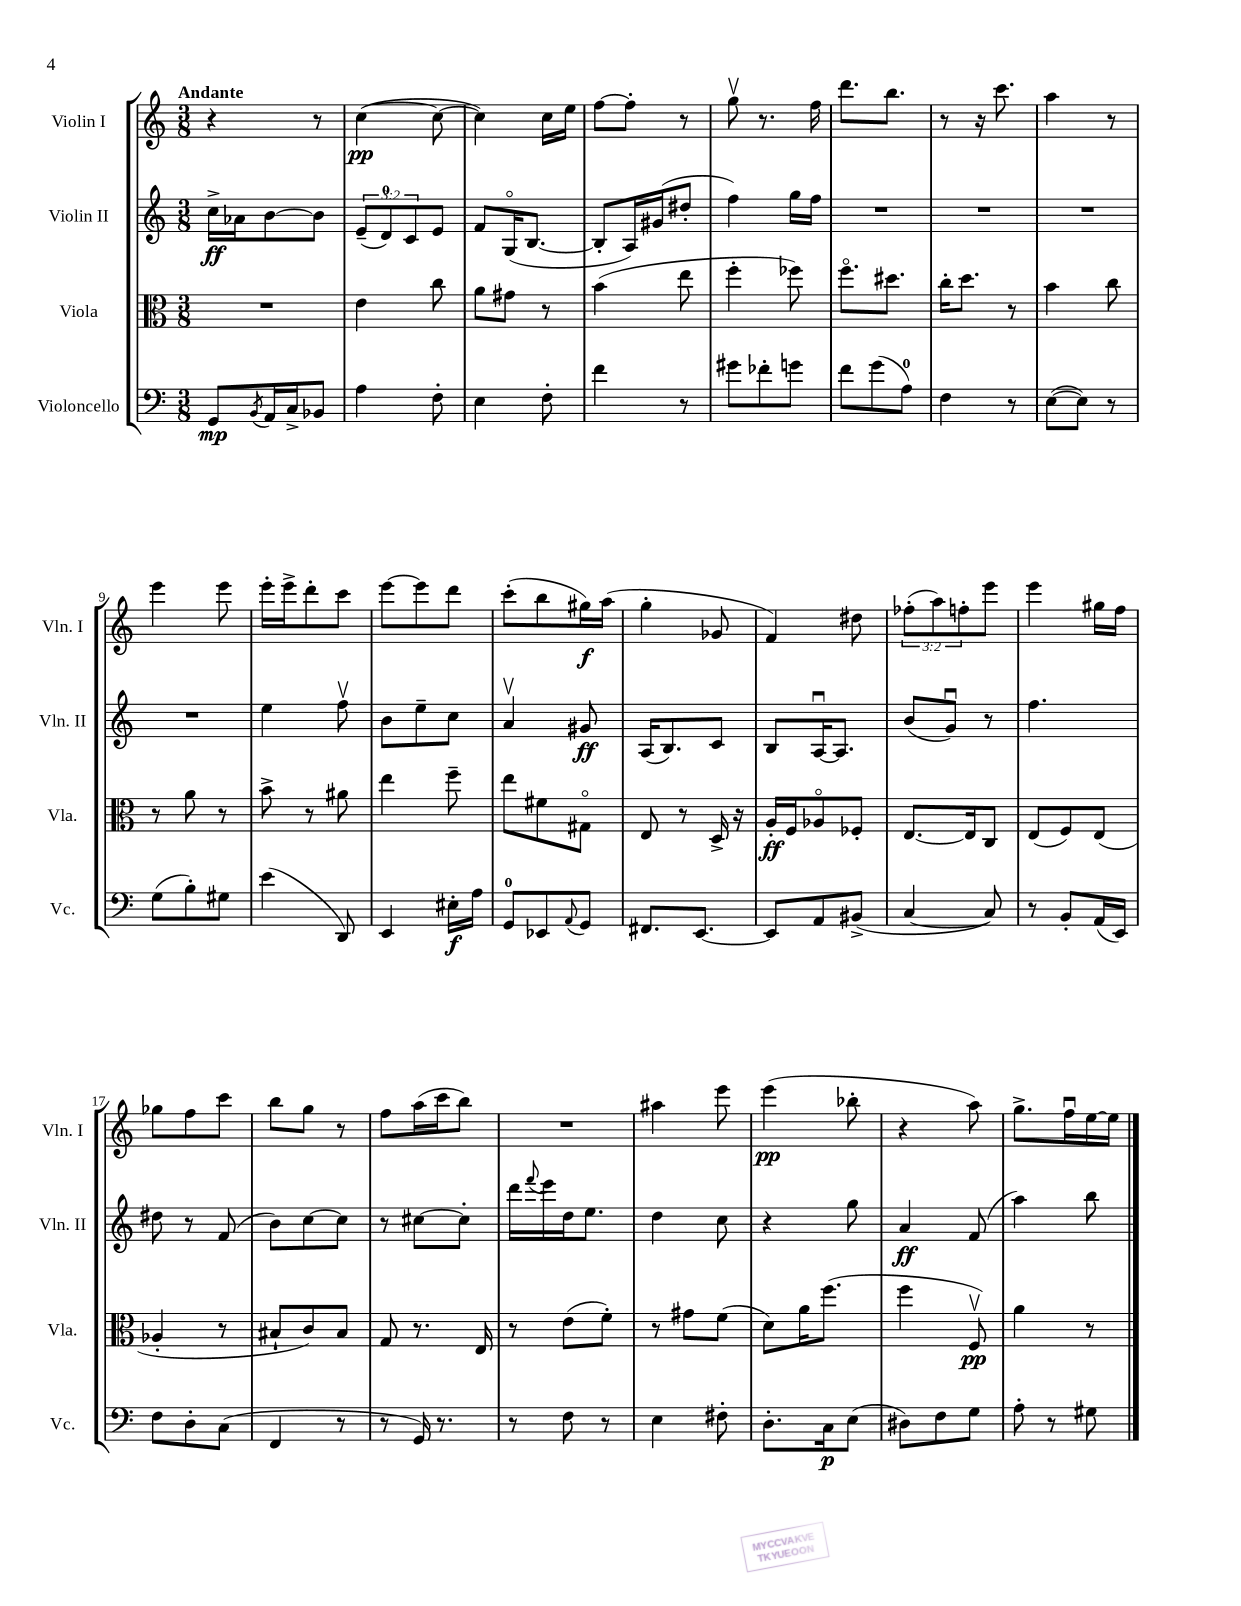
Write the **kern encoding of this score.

**kern	**kern	**kern	**kern
*staff4	*staff3	*staff2	*staff1
*clefF4	*clefC3	*clefG2	*clefG2
*k[]	*k[]	*k[]	*k[]
*M3/8	*M3/8	*M3/8	*M3/8
8GG	4.r	16cc^	4r
.	.	16a-	.
8qBB	.	.	.
16AA	.	[8b	.
16C^	.	.	.
8BB-	.	8b]	8r
=	=	=	=
4A	4e	(12e~	([4cc
.	.	12d)	.
.	.	12c	.
8F'	8cc	8e	8cc_
=	=	=	=
4E	8a	8f	4cc])
.	8g#	(16Go	.
.	.	[8.B	.
8F'	8r	.	16cc
.	.	.	16ee
=	=	=	=
4f	(4b	8B']	[8ff
.	.	16A)	8ff']
.	.	(16g#	.
8r	8ee	8dd#'	8r
=	=	=	=
8g#	4ff'	4ff)	8ggv
8f-'	.	.	8.r
8g	8ff-)	16gg	.
.	.	16ff	16ff
=	=	=	=
8f	8.ffo	4.r	8.ddd
(8g	.	.	.
.	8.dd#	.	8.bb
8A)	.	.	.
=	=	=	=
4F	16cc'	4.r	8r
.	8.dd	.	.
.	.	.	16r
.	.	.	8.ccc
8r	8r	.	.
=	=	=	=
([8E	4b	4.r	4aa
8E])	.	.	.
8r	8cc	.	8r
=	=	=	=
(8G	8r	4.r	4eee
8B')	8a	.	.
8G#	8r	.	8eee
=	=	=	=
(4e	8b^	4ee	16eee'
.	.	.	16eee^
.	8r	.	8ddd'
8DD)	8a#	8ffv	8ccc
=	=	=	=
4EE	4ee	8b	[8eee
.	.	8ee~	8eee]
16E#'	8ff~	8cc	8ddd
16A	.	.	.
=	=	=	=
8GG	8ee	4av	(8ccc'
8EE-	8f#	.	8bb
8qqAA	.	.	.
8GG	8G#o	8g#	16gg#)
.	.	.	(16aa
=	=	=	=
8.FF#	8E	(16A	4gg'
.	.	8.B)	.
.	8r	.	.
[8.EE	.	.	.
.	16D^	8c	8g-
.	16r	.	.
=	=	=	=
8EE]	16A'	8B	4f)
.	16F	.	.
8AA	8A-o	[16Au	.
.	.	8.A]	.
(8BB#^	8F-'	.	8dd#
=	=	=	=
[4C	[8.E	(8b	(12ff-'
.	.	.	12aa)
.	.	8gu)	.
.	.	.	12ff'
.	16E]	.	.
8C])	8C	8r	8eee
=	=	=	=
8r	(8E	4.ff	4eee
8BB'	8F)	.	.
(16AA	(8E	.	16gg#
16EE)	.	.	16ff
=	=	=	=
8F	4A-'	8dd#	8gg-
8D'	.	8r	8ff
(8C	8r	(8f	8ccc
=	=	=	=
4FF	8B#`	8b)	8bb
.	8c)	[8cc	8gg
8r	8B#	8cc]	8r
=	=	=	=
8r	8G	8r	8ff
16GG)	8.r	[8cc#	(16aa
8.r	.	.	16ccc
.	.	8cc#']	8bb)
.	16E	.	.
=	=	=	=
8r	8r	16ddd	4.r
.	.	8qqfff	.
.	.	16eee	.
8F	(8e	16dd	.
.	.	8.ee	.
8r	8f')	.	.
=	=	=	=
4E	8r	4dd	4aa#
.	8g#	.	.
8F#'	(8f	8cc	8eee
=	=	=	=
8.D'	8d)	4r	(4eee
.	16a	.	.
16C	(8.ff	.	.
(8E	.	8gg	8bb-'
=	=	=	=
8D#)	4ff	4a	4r
8F	.	.	.
8G	8Fv)	(8f	8aa)
=	=	=	=
8A'	4a	4aa)	8.gg^
8r	.	.	.
.	.	.	16ffu
8G#	8r	8bb	[16ee
.	.	.	16ee]
==	==	==	==
*-	*-	*-	*-
